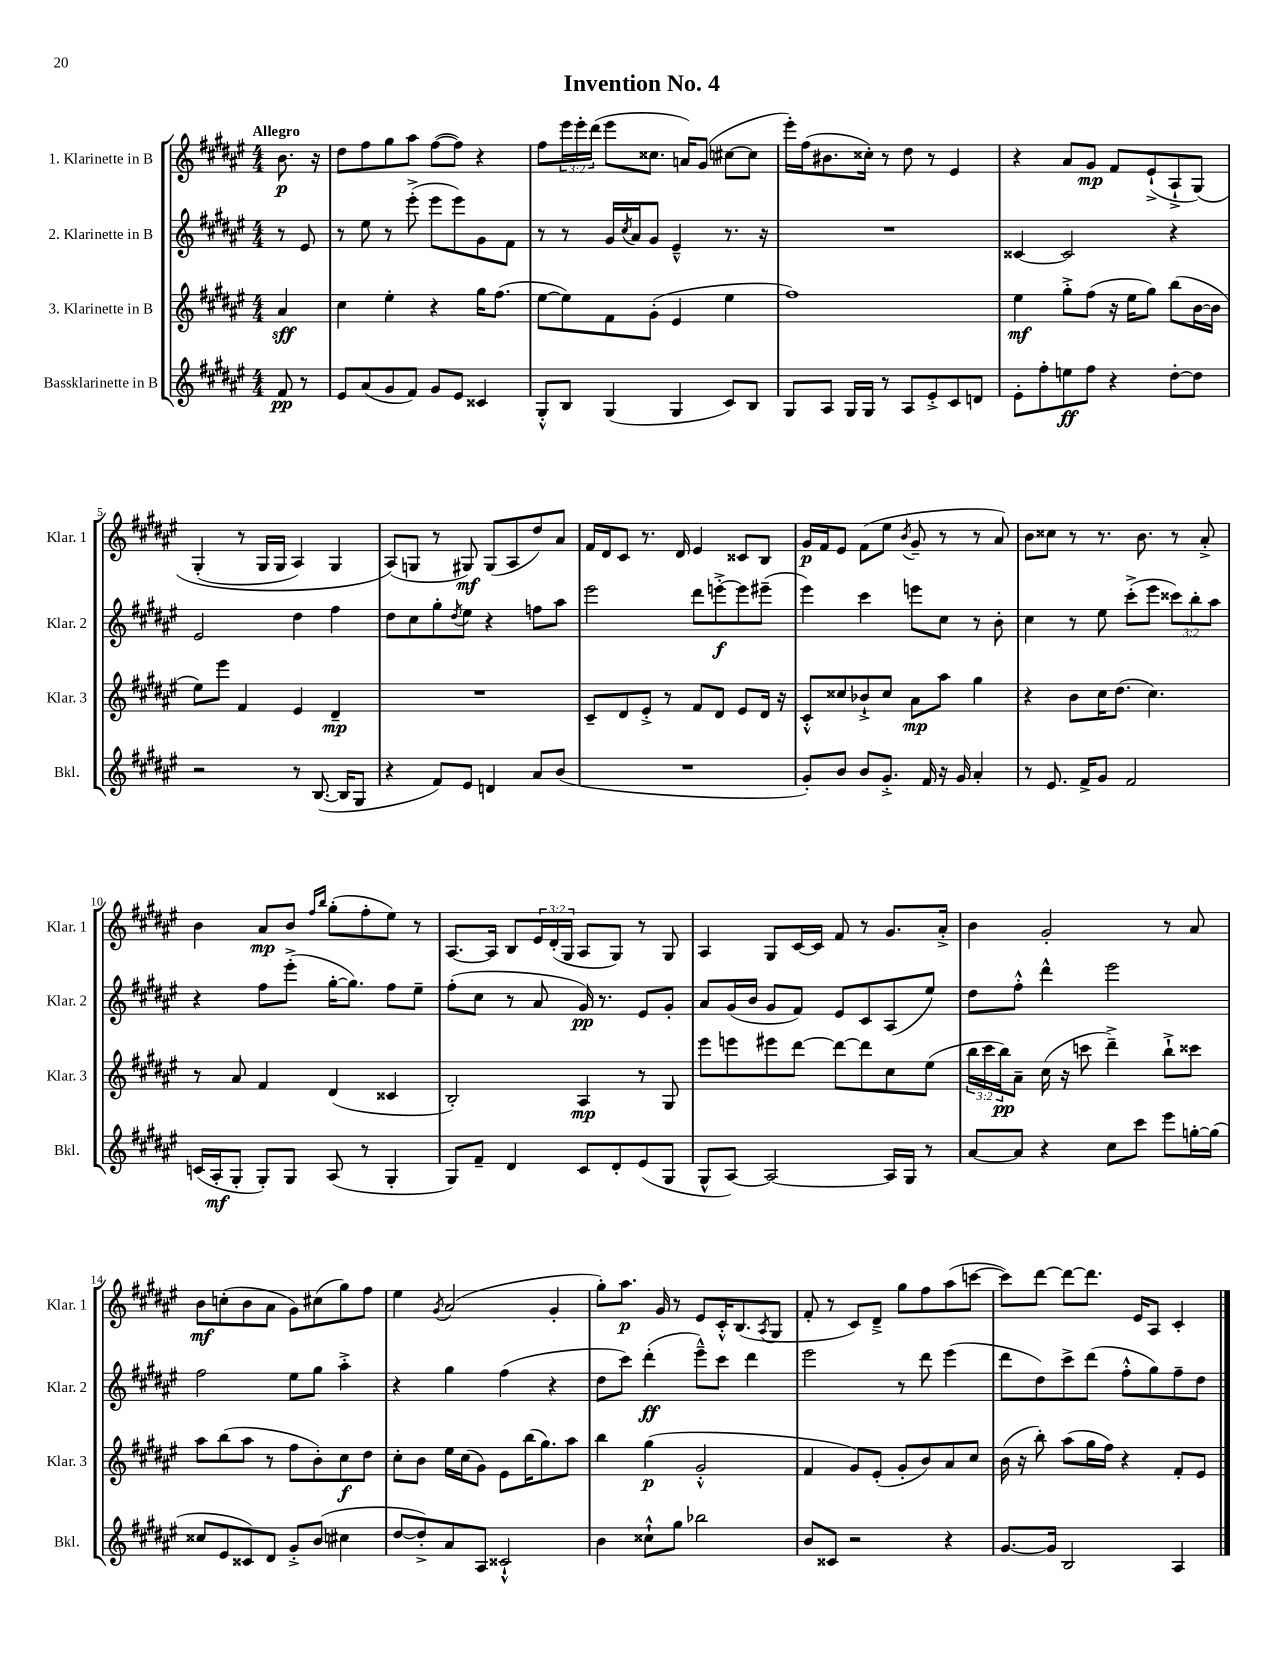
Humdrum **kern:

**kern	**kern	**kern	**kern
*staff4	*staff3	*staff2	*staff1
*clefG2	*clefG2	*clefG2	*clefG2
*k[f#c#g#d#a#e#]	*k[f#c#g#d#a#e#]	*k[f#c#g#d#a#e#]	*k[f#c#g#d#a#e#]
*M4/4	*M4/4	*M4/4	*M4/4
8f#/	4a#/	8r	8.b\
8r	.	8e#/	.
.	.	.	16r
=	=	=	=
8e#/L	4cc#\	8r	8dd#\L
(8a#/	.	8ee#\	8ff#\
8g#/	4ee#'\	8r	8gg#\
8f#/J)	.	(8eee#'^\	8aa#\J
8g#/L	4r	8eee#\L	([8ff#\L
8e#/J	.	8eee#\)	8ff#\]J)
4c##/	16gg#\LK	8g#\	4r
.	(8.ff#\J	.	.
.	.	8f#\J	.
=	=	=	=
8G#'^^/L	[8ee#\L	8r	8ff#\L
8B/J	8ee#\])	8r	24eee#\L
.	.	.	24eee#'\
.	.	.	(24ddd#\JJ
(4G#/	8f#\	16g#/LL	8eee#\L
.	.	8qcc#/	.
.	.	16a#/J	.
.	(8g#'\J	8g#/J	8.cc##\J
4G#/	4e#/	4e#~^^/	.
.	.	.	16a/LK)
.	.	.	(8g#/J
8c#/L)	4ee#\	8.r	[8cc#\L
8B/J	.	.	8cc#\]J
.	.	16r	.
=	=	=	=
8G#/L	1ff#)	1r	16eee#'\LL)
.	.	.	(16ff#\J
8A#/J	.	.	8.b#\
16G#/LL	.	.	.
16G#/JJ	.	.	16cc##'\Jk)
8r	.	.	8r
8A#/L	.	.	8dd#\
8e#'^/	.	.	8r
8c#/	.	.	4e#/
8d/J	.	.	.
=	=	=	=
8e#'\L	4ee#\	[4c##/	4r
8ff#'\	.	.	.
8ee\	8gg#'^\L	2c##/]	8a#/L
8ff#\J	(8ff#\J	.	8g#/J
4r	16r	.	8f#/L
.	16ee#\LK	.	.
.	8gg#\J)	.	(8e#`^/
[8dd#'\L	(8bb\L	4r	8A#`^/
8dd#\]J	[16b\L	.	&(8G#/J)
.	16b\]JJ	.	.
=	=	=	=
2r	8ee#\L)	2e#/	(4G#'/
.	8eee#\J	.	.
.	4f#/	.	8r
.	.	.	16G#/LL
.	.	.	16G#/JJ
8r	4e#/	4dd#\	4A#/)
([8.B/	.	.	.
.	4d#~/	4ff#\	4G#/
16B/]LK	.	.	.
8G#/J	.	.	.
=	=	=	=
4r	1r	8dd#\L	(8A#/L&)
.	.	8cc#\	8G/J
8f#/L)	.	8gg#'\	8r
.	.	8qdd#/	.
8e#/J	.	8ee#\J	8G#/)
4d/	.	4r	(8G#/L
.	.	.	8A#/
8a#/L	.	8ff\L	8dd#/)
(8b/J	.	8aa#\J	8a#/J
=	=	=	=
1r	8c#~/L	2eee#\	16f#/LL
.	.	.	16d#/J
.	8d#/	.	8c#/J
.	8e#'^/J	.	8.r
.	8r	.	.
.	.	.	16d#/
.	8f#/L	8ddd#\L	4e#/
.	8d#/J	[8eee'^\	.
.	8e#/L	8eee\]	8c##/L
.	16d#/Jk	(8eee#~\J	8B/J
.	16r	.	.
=	=	=	=
8g#'/L)	8c#'^^/L	4eee#\)	16g#/LL
.	.	.	16f#/J
8b/J	8cc##/	.	8e#/J
8b/L	8b-`^/	4ccc#\	(8f#\L
8.g#'^/J	8cc##/J	.	8ee#\J
.	.	.	8qb/
.	8a#\L	8eee\L	8g#~/
16f#/	.	.	.
16r	8aa#\J	8cc#\J	8r
16g#/	.	.	.
4a#'/	4gg#\	8r	8r
.	.	8b'\	8a#/)
=	=	=	=
8r	4r	4cc#\	8b\L
8.e#/	.	.	8cc##\J
.	8b\L	8r	8r
16f#^/LK	.	.	.
8g#/J	16cc#\K	8ee#\	8.r
.	(8.dd#\J	.	.
2f#/	.	(8ccc#'^\L	.
.	.	.	8.b\
.	4.cc#\)	8eee#\J	.
.	.	12ccc##\L)	8r
.	.	12bb'\	.
.	.	.	8a#'^/
.	.	12aa#\J	.
=	=	=	=
(16c/LL	8r	4r	4b\
16A#'/J	.	.	.
8G#'/J	8a#/	.	.
8G#'/L)	4f#/	8ff#\L	8a#/L
8G#/J	.	(8eee#'^\J	8b/J
.	.	.	16qqff#/LL
.	.	.	16qqbb/JJ
(8A#/	(4d#/	[16gg#'\LK	(8gg#'\L
.	.	8.gg#\]J)	.
8r	.	.	8ff#'\
4G#'/	4c##/	8ff#\L	8ee#\J)
.	.	8ee#~\J	8r
=	=	=	=
8G#/L)	2B'/)	(8ff#'\L	[8.A#/L
8f#~/J	.	8cc#\J	.
.	.	.	16A#/]Jk
4d#/	.	8r	8B/L
.	.	8a#/	24e#/L
.	.	.	(24d#'/
.	.	.	24G#/JJ
8c#/L	4A#/	16g#/)	8A#/L
.	.	8.r	.
8d#'/	.	.	8G#/J)
(8e#/	8r	8e#/L	8r
8G#/J	8G#/	8g#'/J	8G#/
=	=	=	=
8G#^^/L	8eee#\L	8a#/L	4A#/
[8A#/J)	8eee\	(16g#/L	.
.	.	16b/JJ	.
2A#/_	8eee#\	8g#/L	8G#/L
.	[8ddd#\J	8f#/J)	[16c#/L
.	.	.	16c#/]JJ
.	8ddd#\_L	8e#/L	8f#/
.	8ddd#\]	8c#/	8r
16A#/]LL	8cc#\	(8A#/	8.g#/L
16G#/JJ	.	.	.
8r	(8ee#\J	8ee#/J)	.
.	.	.	16a#'^/Jk
=	=	=	=
[8a#/L	24bb\LL	8dd#\L	4b\
.	24ccc#\	.	.
.	24bb\J)	.	.
8a#/]J	8a#~\J	8ff#'^^\J	.
4r	(16cc#\	4ddd#^^\	2g#'/
.	16r	.	.
.	8ccc\	.	.
8cc#\L	4ddd#~^\)	2eee#\	.
8ccc#\J	.	.	.
8eee#\L	8bb`^\L	.	8r
[16gg'\L	8ccc##\J	.	8a#/
(16gg\]JJ	.	.	.
=	=	=	=
8cc##/L	8aa#\L	2ff#\	8b\L
8e#/	(8bb\	.	(8cc'\
8c##/)	8aa#\J	.	8b\
8d#/J	8r	.	8a#\J
8g#'^/L	8ff#\L	8ee#\L	8g#\L)
(8b/J	8b'\)	8gg#\J	(8cc#\
4cc#\	8cc#\	4aa#'^\	8gg#\)
.	8dd#\J	.	8ff#\J
=	=	=	=
[8dd#/L	8cc#'\L	4r	4ee#\
8dd#'^/])	8b\J	.	.
.	.	.	8qg#/
8a#/	16ee#\LL	4gg#\	(2a#/
.	(16cc#\J	.	.
8A#/J	8g#\J)	.	.
2c##`^^/	8e#\L	(4ff#\	.
.	(16bb\K	.	.
.	8.gg#\)	.	.
.	.	4r	4g#'/
.	8aa#\J	.	.
=	=	=	=
4b\	4bb\	8dd#\L	8gg#'\L)
.	.	8ccc#\J)	8.aa#\J
8cc##`^^\L	(4gg#\	(4ddd#'\	.
.	.	.	16g#/
8gg#\J	.	.	8r
2bb-\	2g#'^^/	8eee#~^^\L)	8e#/L
.	.	8ccc#\J	16c#'^^/K
.	.	.	(8.B/
.	.	4ddd#\	.
.	.	.	8qA#/
.	.	.	8G#/J
=	=	=	=
8b/L	4f#/	2eee#\	8f#'/
8c##/J	.	.	8r
2r	8g#/L)	.	8c#/L)
.	(8e#'/J	.	8d#~^/J
.	8g#'/L	8r	8gg#\L
.	8b/)	8ddd#\	8ff#\
4r	8a#/	(4eee#\	(8aa#\
.	8cc#/J	.	[8ccc\J
=	=	=	=
[8.g#/L	(16b\	8ddd#\L	8ccc\]L)
.	16r	.	.
.	8bb'\)	8dd#\)	[8ddd#\J
16g#/]Jk	.	.	.
2B/	(8aa#\L	8ccc#^\	8ddd#\_L
.	16gg#\L	(8ddd#\J	8.ddd#\]J
.	16ff#\JJ)	.	.
.	4r	8ff#'^^\L	.
.	.	.	16e#/LK
.	.	8gg#\)	8A#/J
4A#/	8f#'/L	8ff#~\	4c#'/
.	8e#/J	8dd#\J	.
==	==	==	==
*-	*-	*-	*-
